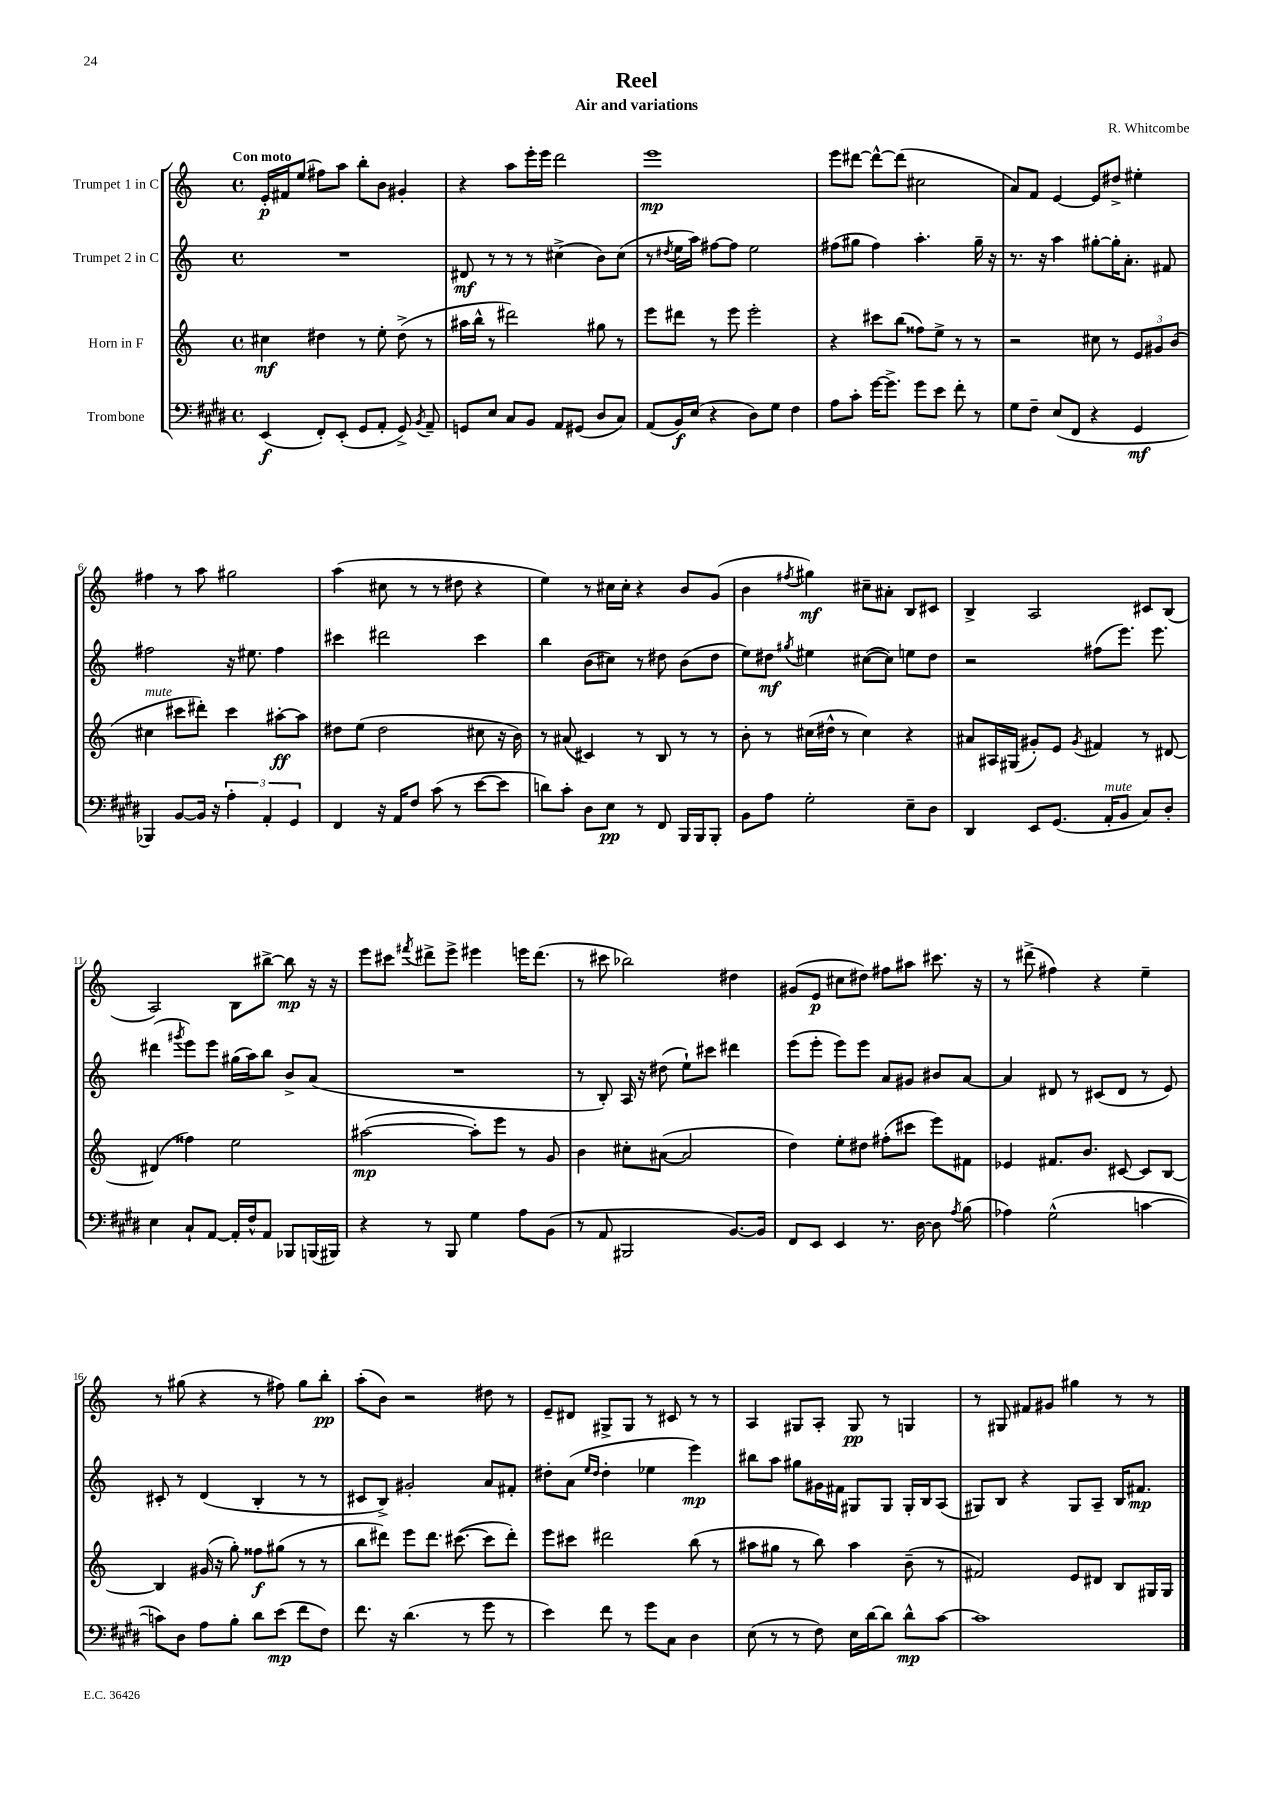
\header { title = "Reel" composer = "R. Whitcombe" subtitle = "Air and variations" }
<<
\new StaffGroup <<
\new Staff = "s0" \with { instrumentName = "Trumpet 1 in C" } {
    \clef treble \key c \major \defaultTimeSignature \time 4/4 \tempo "Con moto"
    \autoBeamOff e'16[-.\p fis'16 e''8]( fis''8[) a''8] b''8[-. b'8] gis'4-. |
    r4 a''8[ e'''16-. e'''16] d'''2 |
    e'''1\mp |
    e'''8[ dis'''8]~ dis'''8[~-^ dis'''8]( cis''2 |
    a'8[) f'8] e'4~ e'8[ dis''8]-> eis''4-. |
    fis''4 r8 a''8 gis''2 |
    a''4( cis''8 r8 r8 dis''8 r4 |
    e''4) r8 cis''16[ cis''16]-. r4 b'8[ g'8]( |
    b'4 \acciaccatura { fis''8 } gis''4\mf) cis''8[-- ais'8]-. b8[ cis'8] |
    b4-> a2 cis'8[ b8]( |
    a2) b8[ bis''8]~-> bis''8\mp r16 r16 |
    e'''8[ cis'''8] \acciaccatura { fis'''8 } dis'''8[-> e'''8]-> eis'''4 e'''16[ dis'''8.]( |
    r8 cis'''8 bes''2) dis''4 |
    gis'8[( e'8]\p cis''8[ dis''8]) fis''8[ ais''8] cis'''8. r16 |
    r8 dis'''8->( fis''4) r4 e''4-- |
    r8 gis''8( r4 r8 fis''8) gis''8[ b''8]-.\pp |
    a''8[-.( b'8]) r2 dis''8 r8 |
    e'8[-- dis'8] gis8[-> gis8] r8 cis'8 r8 r8 |
    a4 gis8[ a8]-. gis8\pp r8 g4 |
    r8 gis8 fis'8[ gis'8] gis''4 r8 r8 \bar "|." |
}
\new Staff = "s1" \with { instrumentName = "Trumpet 2 in C" } {
    \clef treble \key c \major \defaultTimeSignature \time 4/4
    \autoBeamOff R1 |
    dis'8\mf r8 r8 r8 cis''4->( b'8[) cis''8]( |
    r8 \acciaccatura { dis''8 } e''16[ a''16]) fis''8[~ fis''8] e''2 |
    fis''8[( gis''8] fis''4) a''4.-. gis''16-- r16 |
    r8. r16 a''4 gis''8[~-. gis''16-. a'8.]-. fis'8 |
    fis''2 r16 eis''8. fis''4 |
    cis'''4 dis'''2 cis'''4 |
    b''4 b'8[( cis''8]) r8 dis''8 b'8[( dis''8] |
    e''8[) dis''8]\mf \acciaccatura { gis''8 } eis''4 cis''8[~( cis''8]) e''8[ dis''8] |
    r2 fis''8[( e'''8.]) e'''8. |
    dis'''4( \acciaccatura { gis'''8 } e'''8[) e'''8] gis''16[( a''16) b''8] b'8[-> a'8]( |
    R1 |
    r8 b8-.) a16 r16 dis''8( e''8[-!) cis'''8] dis'''4 |
    e'''8[( e'''8]-. e'''8[) e'''8] a'8[ gis'8] bis'8[ a'8]~ |
    a'4 dis'8 r8 cis'8[( dis'8] r8 e'8) |
    cis'8-. r8 d'4( b4-. r8 r8 |
    cis'8[ b8]->) gis'2-. a'8[ fis'8]-. |
    dis''8[-. a'8]( \grace { e''16[ dis''16] } dis''4-. ees''4 e'''4\mp) |
    bis''8[ a''8] gis''8[ gis'16 fis'16] gis8[ gis8] gis16[-. b16 a8]( |
    gis8[) b8] r4 gis8[ a8]-- b16[ fis'8.]\mp \bar "|." |
}
\new Staff = "s2" \with { instrumentName = "Horn in F" } {
    \clef treble \key c \major \defaultTimeSignature \time 4/4
    \autoBeamOff cis''4\mf dis''4 r8 e''8-. dis''8->( r8 |
    ais''16[ b''16]-^ r8 dis'''2) gis''8 r8 |
    e'''8[ dis'''8] r8 e'''8 e'''2-. |
    r4 cis'''8[ b''8]( fisis''8[) e''8]-> r8 r8 |
    r2 cis''8 r8 \tuplet 3/2 { e'8[ gis'8 b'8]( } |
    cis''4^\markup { \italic "mute" } cis'''8[ dis'''8]-.) cis'''4 ais''8[~-.\ff ais''8] |
    dis''8[ e''8]( dis''2 cis''8 r16 b'16) |
    r8 ais'8( cis'4) r8 b8 r8 r8 |
    b'8-. r8 cis''16[( dis''16]-^ r8 cis''4) r4 |
    ais'8[ ais16 gis16]( gis'8[-.) e'8] \acciaccatura { gis'8 } fis'4 r8 dis'8~ |
    dis'4( fisis''4) e''2 |
    ais''2~\mp( ais''8[-.) e'''8] r8 g'8 |
    b'4 cis''8[-. ais'8]~( ais'2 |
    d''4) e''8[-. dis''8] fis''8[-.( cis'''8] e'''8[) fis'8] |
    ees'4 fis'8.[ b'8.] cis'8~ cis'8[ b8]~ |
    b4 gis'16( r16 g''8-.) fisis''8[\f gis''8]( r8 r8 |
    b''8[ dis'''8]) e'''8[ dis'''8.] cis'''8.~( cis'''8[ dis'''8]-.) |
    e'''8[ cis'''8] dis'''2 b''8( r8 |
    ais''8[ gis''8] r8 b''8) ais''4 b'8--( r8 |
    fis'2) e'8[ dis'8] b8[ gis16 gis16] \bar "|." |
}
\new Staff = "s3" \with { instrumentName = "Trombone" } {
    \clef bass \key e \major \defaultTimeSignature \time 4/4
    \autoBeamOff e,4\f( fis,8[-.) e,8]-.( gis,8[ a,8]-. gis,8->) \acciaccatura { b,8 } a,8-- |
    g,8[ e8] cis8[ b,8] a,8[ gis,8]( dis8[ cis8]) |
    a,8[( b,16\f) e16]( r4 dis8[) gis8] fis4 |
    a8[ cis'8]-. gis'16[~ gis'8.]-> gis'8[ e'8] fis'8-. r8 |
    gis8[ fis8]-- e8[( fis,8] r4 gis,4\mf |
    bes,,4) b,8[~ b,16] r16 \tuplet 3/2 { a4-. a,4-. gis,4 } |
    fis,4 r16 a,16[ fis8] cis'8( r8 e'8[~ e'8] |
    d'8[) cis'8]-. dis8[ e8]\pp r8 fis,8 b,,16[ b,,16 b,,8]-. |
    b,8[ a8] gis2-. e8[-- dis8] |
    dis,4 e,8[ gis,8.]( a,16[-.^\markup { \italic "mute" } b,8] cis8[) dis8]-. |
    e4 cis8[-! a,8]~ a,16[-. fis16-^ a,8] bes,,8[ b,,16( bis,,16]) |
    r4 r8 b,,8 gis4 a8[ b,8]( |
    r8 a,8 bis,,2 b,8.[~) b,16] |
    fis,8[ e,8] e,4 r8. dis16~ dis8 \acciaccatura { a8 } b8( |
    aes4) gis2-^( c'4~ |
    c'8[) dis8] a8[ b8]-. dis'8[ e'8]\mp( fis'8[ fis8]) |
    fis'8. r16 dis'4.( r8 gis'8 r8 |
    e'4) fis'8 r8 gis'8[ cis8] dis4 |
    e8( r8 r8 fis8) e16[ dis'16~ dis'8] dis'8[-^\mp cis'8]~ |
    cis'1 \bar "|." |
}
>>
>>
